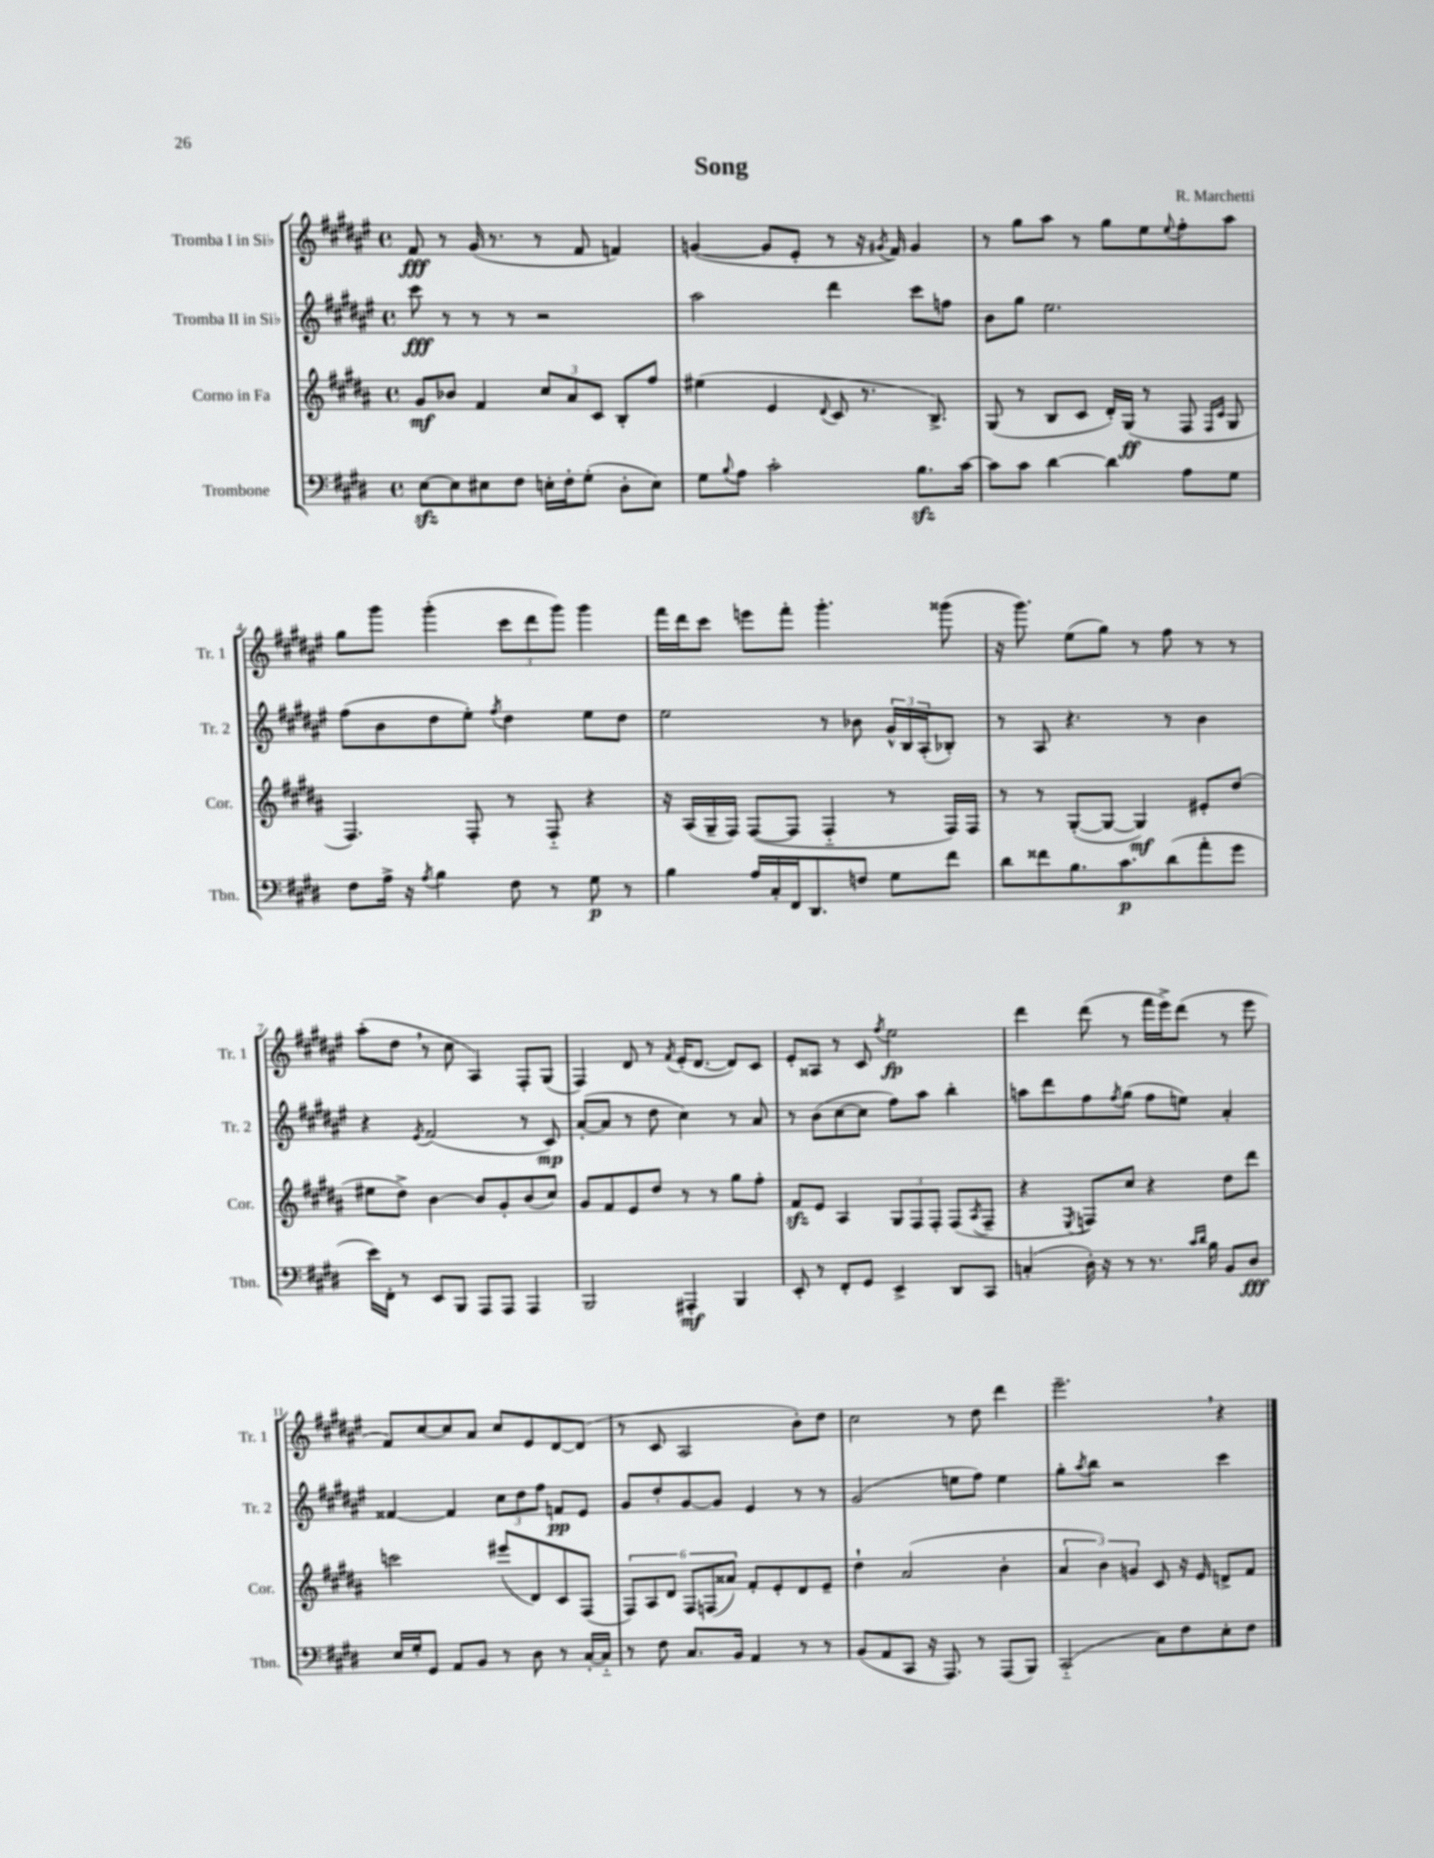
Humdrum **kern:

**kern	**kern	**kern	**kern
*staff4	*staff3	*staff2	*staff1
*clefF4	*clefG2	*clefG2	*clefG2
*k[f#c#g#d#]	*k[f#c#g#d#a#]	*k[f#c#g#d#a#e#]	*k[f#c#g#d#a#e#]
*M4/4	*M4/4	*M4/4	*M4/4
*met(c)	*met(c)	*met(c)	*met(c)
[8E\L	8g#/L	8ccc#\	8f#/
8E\]	8b-/J	8r	8r
8E#\	4f#/	8r	(16g#/
.	.	.	8.r
8F#\J	.	8r	.
16E'\LL	12cc#/L	2r	8r
16F#'\J	.	.	.
.	12a#/	.	.
(8G#'\J	.	.	8f#/
.	12c#/J	.	.
8D#'\L	8B'/L	.	4f/)
8E\J)	8ff#/J	.	.
=	=	=	=
8G#\L	(4ee#\	2aa#\	([4g/
8qqB/	.	.	.
8A\J	.	.	.
2c#'\	4e/	.	8g/]L
.	.	.	8e#'/J
.	8qqd#/	.	.
.	8c#/	4ddd#\	8r
.	8.r	.	16r
.	.	.	8qg#/
.	.	.	16f#/)
8.B\L	.	8ccc#\L	4g#/
.	8.B^/)	.	.
.	.	8ff\J	.
[16c#\Jk	.	.	.
=	=	=	=
8c#\]L	(8G#/	8b\L	8r
8c#\J	8r	8gg#\J	8gg#\L
[4d#\	8B/L	2.ee#\	8aa#\J
.	8c#/J	.	8r
4d#\]	16d#'/LL)	.	8gg#\L
.	(16G#/JJ	.	.
.	8r	.	8ee#\
.	.	.	8qqee#/
8A\L	8F#/	.	8ff#'\
.	16qqF#/LL	.	.
.	16qqc#/JJ	.	.
8G#\J	8G#/	.	8aa#\J
=	=	=	=
8F#\L	4.F#/)	(8ff#\L	8gg#\L
16A^\Jk	.	8b\	8ggg#\J
16r	.	.	.
8qA/	.	.	.
4B\	.	8dd#\	(4ggg#'\
.	8F#'/	8ee#'\J)	.
.	.	8qff#/	.
8F#\	8r	4dd#\	12ccc#\L
.	.	.	12ddd#\
8r	8F#'~/	.	.
.	.	.	12ggg#\J)
8G#\	4r	8ee#\L	4ggg#\
8r	.	8dd#\J	.
=	=	=	=
4B\	16r	2ee#\	16fff#\LL
.	(16A#/LL	.	16ddd#\J
.	16G#~/	.	8ccc#\J
.	16F#/JJ)	.	.
16A/LL	([8F#/L	.	8eee\L
16C#'/	.	.	.
16FF#/J	8F#/]J	.	8fff#'\J
8.DD#/	.	.	.
.	4F#'~/	8r	4.ggg#'\
8F/J	.	8b-\	.
8G#\L	8r	24g#^^/LL	.
.	.	24B/	.
.	.	(24A#'/J	.
8f#\J	16F#/LL)	8B-'/J)	(8ggg##\
.	16F#/JJ	.	.
=	=	=	=
8d#\L	8r	8r	16r
.	.	.	8.ggg#\)
8f##\	8r	8A#/	.
8.B\	([8G#'/L	4.r	(8ee#\L
.	8G#/_J	.	8gg#\J)
8.c#\	.	.	.
.	4G#/])	.	8r
(8d#\	.	8r	8ff#\
8a'\	8e#'/L	4b\	8r
8g#\J	(8dd#/J	.	8r
=	=	=	=
16e\LL)	8ee#\L	4r	(8aa#'\L
16FF#'\JJ	.	.	.
8r	8dd#^\J)	.	8dd#\J
.	.	8qe#/	.
8EE/L	[4b\	(2f#/	8r
8BBB/J	.	.	8cc#\
8AAA/L	8b/]L	.	4A#/)
8AAA/J	8g#'/	.	.
4AAA/	(8b/	8r	8F#'/L
.	8cc#/J)	8c#/)	(8G#/J
=	=	=	=
2BBB/	8g#/L	([8a#'/L	4F#/)
.	8f#/	8a#/]J	.
.	8e/	8r	8d#/
.	8dd#/J	8dd#\	8r
.	.	.	8qf#/
4AAA#'/	8r	4cc#\)	(16e#'/LK
.	.	.	[8.d#/J
.	8r	.	.
4BBB/	8gg#\L	8r	8d#/]L)
.	8ff#'\J	8a#/	8c#/J
=	=	=	=
8EE'/	8f#/L	8r	8e#'/L
8r	8e/J	(8b\L	8A##/J
8FF#'/L	4A#/	[8cc#\	8r
8GG#/J	.	8cc#\]J	8c#/
.	.	.	8qff#/
4EE^/	12G#/L	8ff#\L)	2ee#\
.	12F#/	.	.
.	.	8aa#\J	.
.	12F#'/J	.	.
8DD#/L	(8F#/L	4bb'\	.
.	8qA#/	.	.
8CC#/J	8F#~/J	.	.
=	=	=	=
(4C'/	4r	8aa\L	4ddd#\
.	.	8ddd#\	.
.	8qE/	.	.
16D#'\)	8F/L)	8ff#\	(8ddd#\
16r	.	.	.
.	.	8qff#/	.
8r	8cc#/J	(8gg#\J	8r
8.r	4r	8ff#\L	16fff#\LL
.	.	.	16eee#^\J)
.	.	8ee\J)	(8ddd#\J
16qqc#/LL	.	.	.
16qqd#/JJ	.	.	.
16B\	.	.	.
8BB/L	8dd#\L	4a#'/	8r
8D#/J	8ddd#\J	.	8eee#\
=	=	=	=
16E/LL	2ccc\	[4f##/	8f#/L)
16G#'/J	.	.	.
8GG#/J	.	.	[8cc#/
8AA/L	.	4f##/]	8cc#/]
8BB/J	.	.	8a#/J
8r	(8eee#/L	12cc#\L	8cc#/L
.	.	12dd#\	.
8D#\	8d#/)	.	8e#/
.	.	12ff#\J	.
8r	8c#/	8f/L	[8d#/
[16C#'/LL	(8F#/J	8e#/J	(8d#/]J
16C#'~/]JJ	.	.	.
=	=	=	=
8r	12F#/L)	8g#/L	8r
.	12A#/	.	.
8F#\	.	8dd#'/	8c#/
.	12d#/J	.	.
8.C#/L	12F#/L	[8g#/	2A#/
.	(12F/	.	.
.	.	8g#/]J	.
.	12a##/J)	.	.
16BB/Jk	.	.	.
4AA/	8f#'/L	4e#/	.
.	8e'/	.	.
8r	8d#/	8r	8b'\L)
8r	8e~/J	8r	8dd#\J
=	=	=	=
(8BB/L	4dd#`\	(2g#/	2cc#\
8AA/	.	.	.
8CC#/J	(2a#/	.	.
16r	.	.	.
8.AAA/)	.	.	.
.	.	8ee\L	8r
8r	.	8ff#\J)	8dd#\
(8AAA/L	4b'\	4ee\	4ddd#\
8BBB/J)	.	.	.
=	=	=	=
(2CC#'~/	6a#/	8gg#'\L	2.eee#~\
.	.	8qaa#/	.
.	.	8bb\J	.
.	6b\)	.	.
.	.	2r	.
.	6g/	.	.
8C#\L)	8c#/	.	.
8F#\	16r	.	.
.	16e/	.	.
8E'\	8d^/L	4ccc#\	4r
8F#\J	8f#/J	.	.
==	==	==	==
*-	*-	*-	*-
